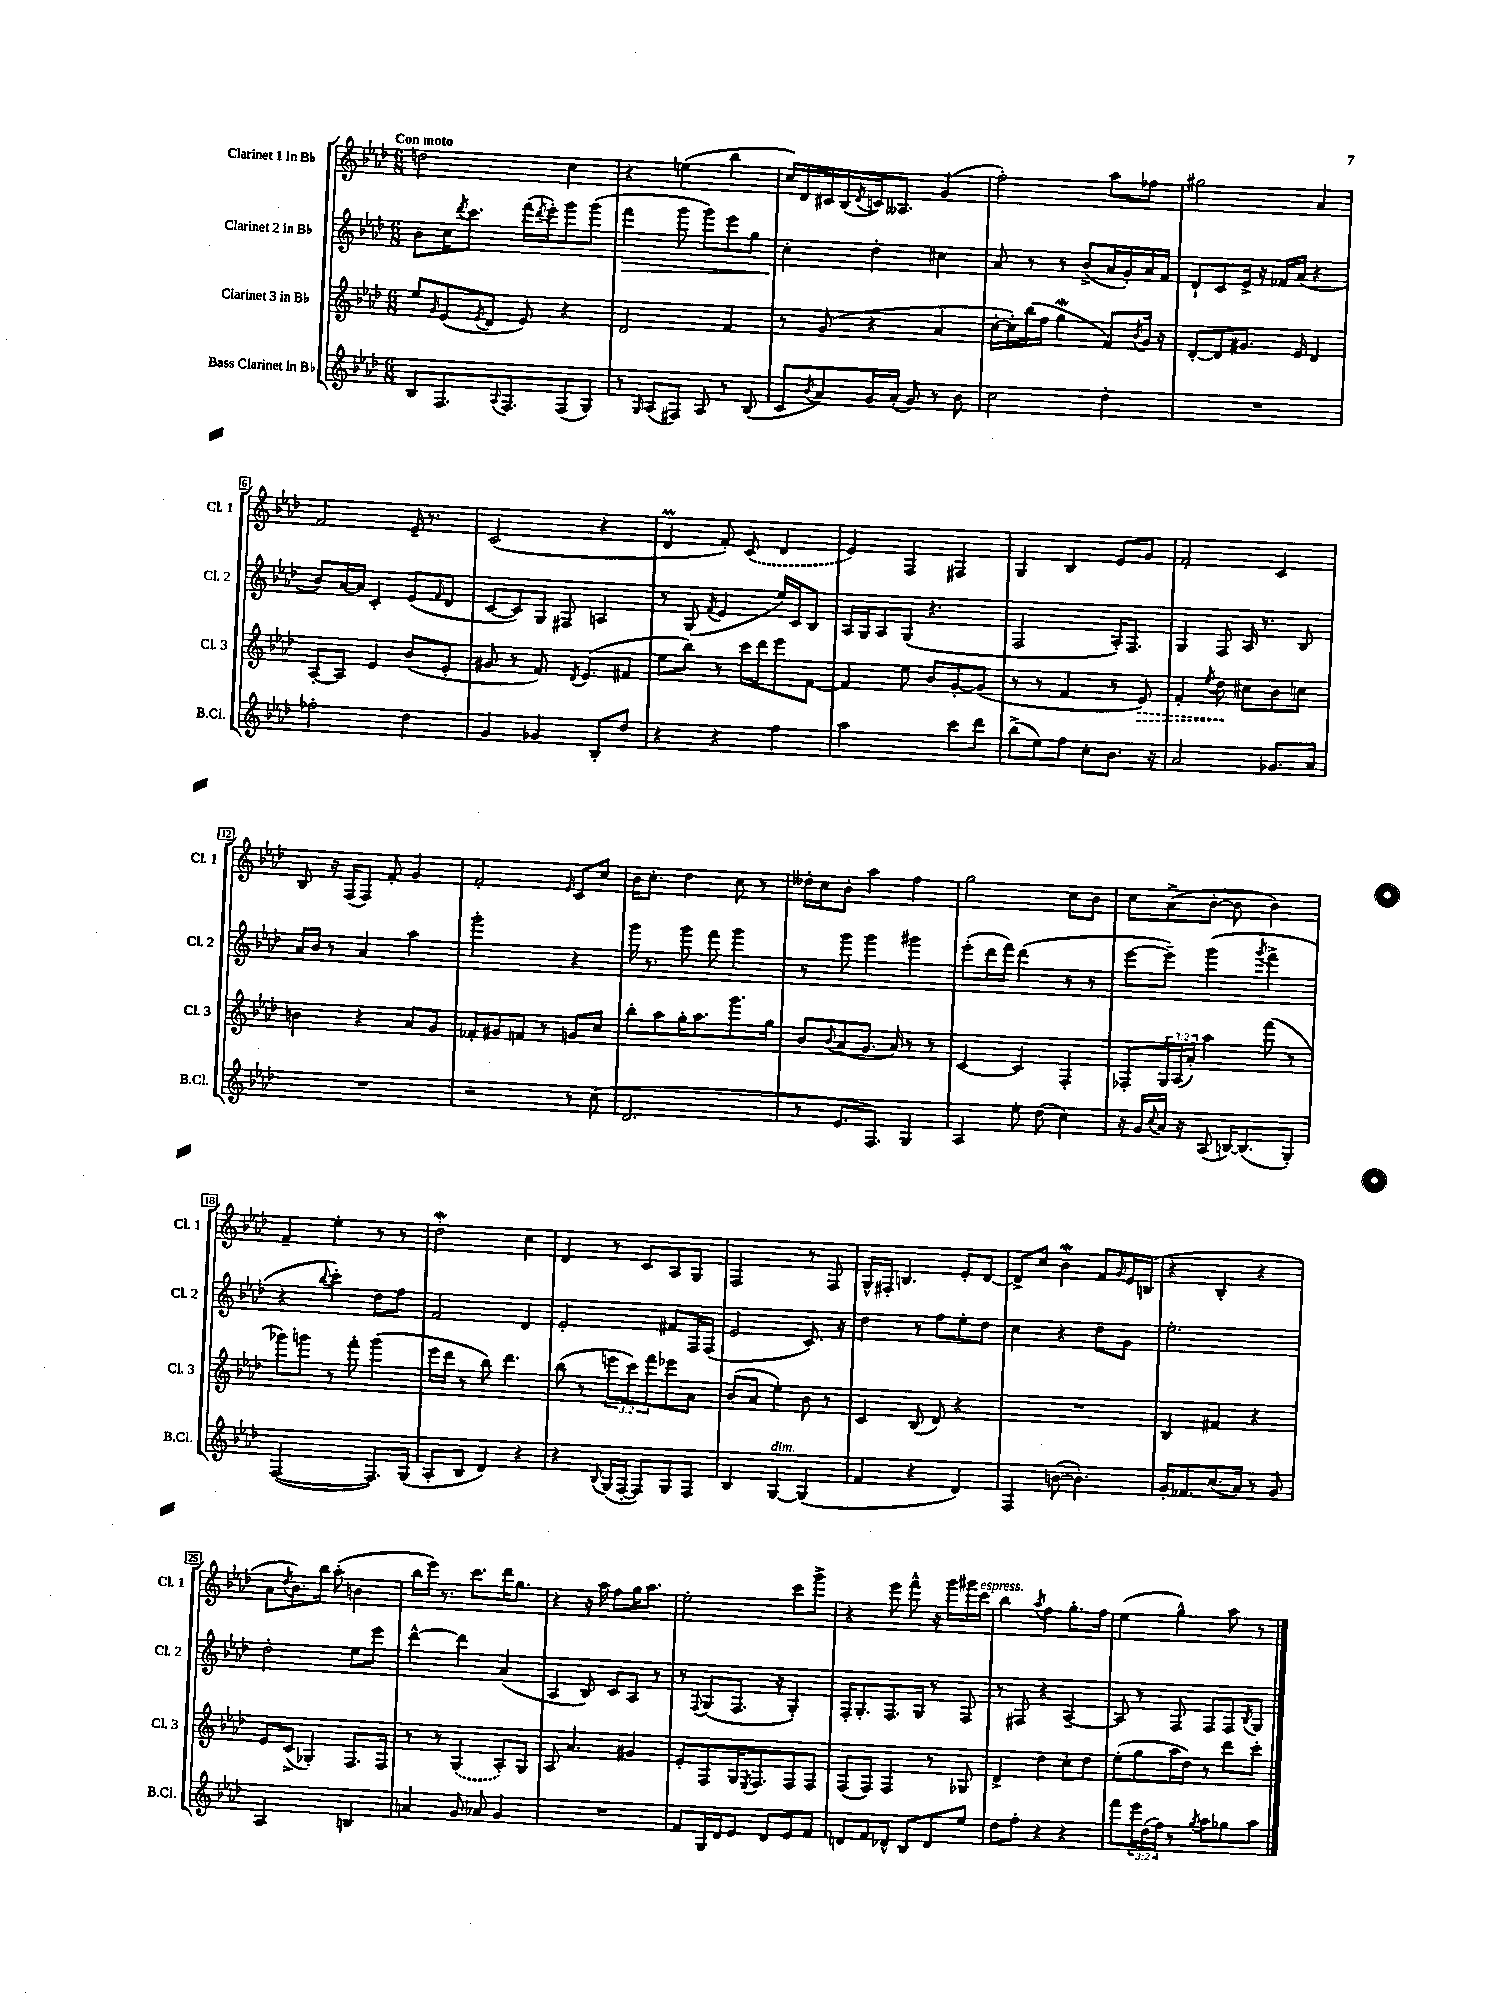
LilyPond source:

<<
\new StaffGroup <<
\new Staff = "s0" \with { instrumentName = "Clarinet 1 in Bb" shortInstrumentName = "Cl. 1" } {
    \clef treble \key aes \major \numericTimeSignature \time 6/8 \tempo "Con moto"
    d''2 c''4 |
    r4 e''4( bes''4 |
    c''16) des'16 cis'16 bes16( \acciaccatura { des'8 } c'16) aeses8. g'4( |
    f''2-.) aes''8 fes''8 |
    gis''2 aes'4 |
    f'2 ees'16-- r8. |
    c'2( r4 |
    des'4\prall f'8-.) \once \slurDashed c'8( des'4 |
    ees'4) f4 fis4 |
    g4 bes4 ees'8 g'8 |
    f'2-. c'4 |
    bes8 r16 f16( f8) f'8-. g'4 |
    f'2-. \grace { ees'16 } c'8 c''8 |
    bes'16 c''8.-. des''4 c''8 r8 |
    deses''16-. c''16 bes'8-. aes''4 f''4 |
    g''2 c''8 bes'8 |
    c''8 aes'8->( bes'8~-. bes'8 bes'4) |
    f'4-- ees''4-. r8 r8 |
    des''2-.\mordent c''4 |
    des'4 r8 c'8 aes8 g8 |
    f2 r8 f8 |
    g16-^ fis16-. b4. ees'8-. des'8~ |
    des'8-> c''8 bes'4\mordent f'8 \grace { g'16 } ees'16 b16( |
    r4 bes4-. r4 |
    aes'8 \acciaccatura { des''8 } bes'8.) bes''16 aes''8-.( b'4 |
    bes''16 ees'''16) r8. c'''8. des'''16 g''8. |
    r4 r16 aes''16 f''8 g''16 aes''8. |
    ees''2-. c'''8 g'''8-> |
    r4 ees'''8 f'''8-^ r16 g'''16 gis'''16 c'''16^\markup { \italic "espress." } |
    bes''4 \acciaccatura { aes''8 } f''4 g''8.-. f''16 |
    ees''4( g''4-^) aes''8 r8 \bar "|." |
}
\new Staff = "s1" \with { instrumentName = "Clarinet 2 in Bb" shortInstrumentName = "Cl. 2" } {
    \clef treble \key aes \major \numericTimeSignature \time 6/8
    bes'8 c''16 \acciaccatura { des'''8 } c'''8. f'''16( \acciaccatura { des'''8 } ees'''16-.) g'''8 g'''8( |
    f'''4\> g'''8 g'''8) ees'''8 g''8 |
    c''4-.\! des''4-. cis''4 |
    aes'8 r8 r8 bes'8->( aes'16 g'16-.) aes'16 f'16 |
    des'8-! c'8 ees'16-> r16 fes'16 aes'16( r4 |
    bes'8) aes'16~ aes'16 c'4-. ees'8( \grace { f'16 } des'8 |
    c'8~ c'8) g8 fis8 a4 |
    r8 g8( \acciaccatura { f'8 } ees'4 ees''16) c'16 bes8 |
    aes16 g16 aes8 g8( r4. |
    f2 aes16-.) f8. |
    g4 f8 aes16 r8. bes8 |
    aes'16 bes'16 r8 aes'4 aes''4 |
    g'''2-. r4 |
    g'''16 r8. g'''8 f'''8 g'''4 |
    r8 g'''8 g'''4 gis'''4 |
    ees'''8-.( des'''16 f'''16) des'''4( r8 r8 |
    ees'''8~ ees'''8--) g'''4( \acciaccatura { g'''8 } f'''4-> |
    r4 \appoggiatura { bes''8 } c'''4-.) des''8 f''8 |
    f'2 des'4 |
    ees'2-. fis'8 f16 f16( |
    ees'2 c'8.) r16 |
    des''4 r8 f''8 ees''8-. des''8 |
    c''4 r4 des''8 g'8 |
    ees''2.-. |
    des''2-. ees''8 ees'''8 |
    des'''4~-^ des'''4 aes'4( |
    aes4 bes8) c'8 aes8 r8 |
    r8 \appoggiatura { f8 } g8( f8. r16 g4-.) |
    f16-. g8.-. f8. g16 r8 f8 |
    r8 fis8 r4 aes4~-- |
    aes8 r8 f8 f8 f8 \acciaccatura { bes8 } g8 \bar "|." |
}
\new Staff = "s2" \with { instrumentName = "Clarinet 3 in Bb" shortInstrumentName = "Cl. 3" } {
    \clef treble \key aes \major \numericTimeSignature \time 6/8 \override Staff.TupletNumber.text = #tuplet-number::calc-fraction-text
    ees''8 \grace { g'16 } ees'8( \acciaccatura { ees'8 } des'8 ees'8) r4 |
    des'2 f'4 |
    r8 g'8( r4 aes'4 |
    c''16~-. c''16-.) bes''16( f''16 g''4\mordent f'8) \acciaccatura { bes'8 } g'16 r16 |
    des'8~-. des'8 gis'8. ees'16 des'4 |
    aes8~-. aes8 ees'4 bes'8( ees'8-. |
    gis'8 r8 f'8.) \acciaccatura { des'8 } ees'8.( fis'8 |
    ees''8 bes''8) r8 c'''16 des'''16 ees'''8 f'8~ |
    f'4 ees''8 bes'8 g'8~-. g'8( |
    r8 r8 f'4 r8 \once \override Hairpin.style = #'dashed-line ees'8\>) |
    f'4-. \acciaccatura { ees''8 } des''8\! cis''8 bes'8 c''8 |
    b'4 r4 aes'8 g'8 |
    fes'8-. gis'8 f'8 r8 g'8 c''8 |
    bes''8-. aes''8 g''16-. aes''8. g'''8. g''16 |
    bes'8 \appoggiatura { bes'8 } aes'8( g'8. aes'16) r8 r8 |
    c'4~ c'4 f4-. |
    fes8-. \tuplet 3/2 { g16 aes16( aes'16-.) } aes''4 f'''8( r8 |
    ges'''8) g'''8 r8 f'''8-. g'''4( |
    ees'''16 des'''16 r8 bes''8) des'''4. |
    bes''8( r8 \tuplet 3/2 { e'''8 c'''8) f'''8 } ees'''8 aes'8 |
    bes'8( aes'8 ees''4-.) bes'8 r8 |
    c'4 bes8( des'8) r4 |
    R2. |
    bes4 fis'4 r4 |
    ees'8 c'8->( ges4-.) f8. f16 |
    r8 r8 \once \slurDashed g4( aes8-.) g8 |
    aes8 aes'4. gis'4 |
    ees'8-. f8 g16 \acciaccatura { ees8 } f8. f8 f8 |
    f8( f8) f4 r8 ges8 |
    des'4-> des''4 c''8-. des''8 |
    ees''8-.( g''8 aes''16 des''16) r8 des'''8 c'''8-. \bar "|." |
}
\new Staff = "s3" \with { instrumentName = "Bass Clarinet in Bb" shortInstrumentName = "B.Cl." } {
    \clef treble \key aes \major \numericTimeSignature \time 6/8 \override Staff.TupletNumber.text = #tuplet-number::calc-fraction-text
    bes8 f8. \appoggiatura { aes8 } f8. f8( g8) |
    r8 \grace { g16 } aes8( fis8) aes8 r8 bes8( |
    c'8 \acciaccatura { bes'8 } aes'8) g'16 aes'16-.( g'8) r8 bes'8 |
    c''2 des''4-. |
    R2. |
    fes''2-. des''4 |
    g'4 ges'4 bes8-. des''8 |
    r4 r4 f''4 |
    aes''2 c'''8 des'''8 |
    bes''8->( ees''8) f''8 c''8-. bes'8. r16 |
    aes'2 ges'8. aes'16 |
    R2. |
    r2 r8 c''8( |
    des'2. |
    r8 ees'8. f8.) g4 |
    aes4 ees''8-. des''8( c''4) |
    r16 g'16 \appoggiatura { c''8 } aes'16 r16 aes8( b16~) b8.( g8-.) |
    f2~( f8.) g16( |
    aes8-. bes8 des'4) r4 |
    r4 \appoggiatura { bes8 } g16( f16~-. f8) g8 f8 |
    bes4 g4~^\markup { \italic "dim." } g4( |
    f'4 r4 des'4) |
    f4 b'8~( b'4.-.) |
    g'16-. fes'8. c''8.( aes'16) r8 g'8 |
    aes2 b4 |
    a'4 g'8 aes'8 g'4 |
    R2. |
    f'8 g16 des'16 ees'8 des'8 ees'8 f'8 |
    d'8 f'8 des'8-^ bes8 des'8 ees''8 |
    des''8 f''8-. r4 r4 |
    f'''8 \tuplet 3/2 { ees'''16 des''16( f''16) } r8 \acciaccatura { g''8 } aes''8 ges''8 aes''8 \bar "|." |
}
>>
>>
\layout { \context { \Score \override BarNumber.stencil = #(make-stencil-boxer 0.1 0.3 ly:text-interface::print) } }
